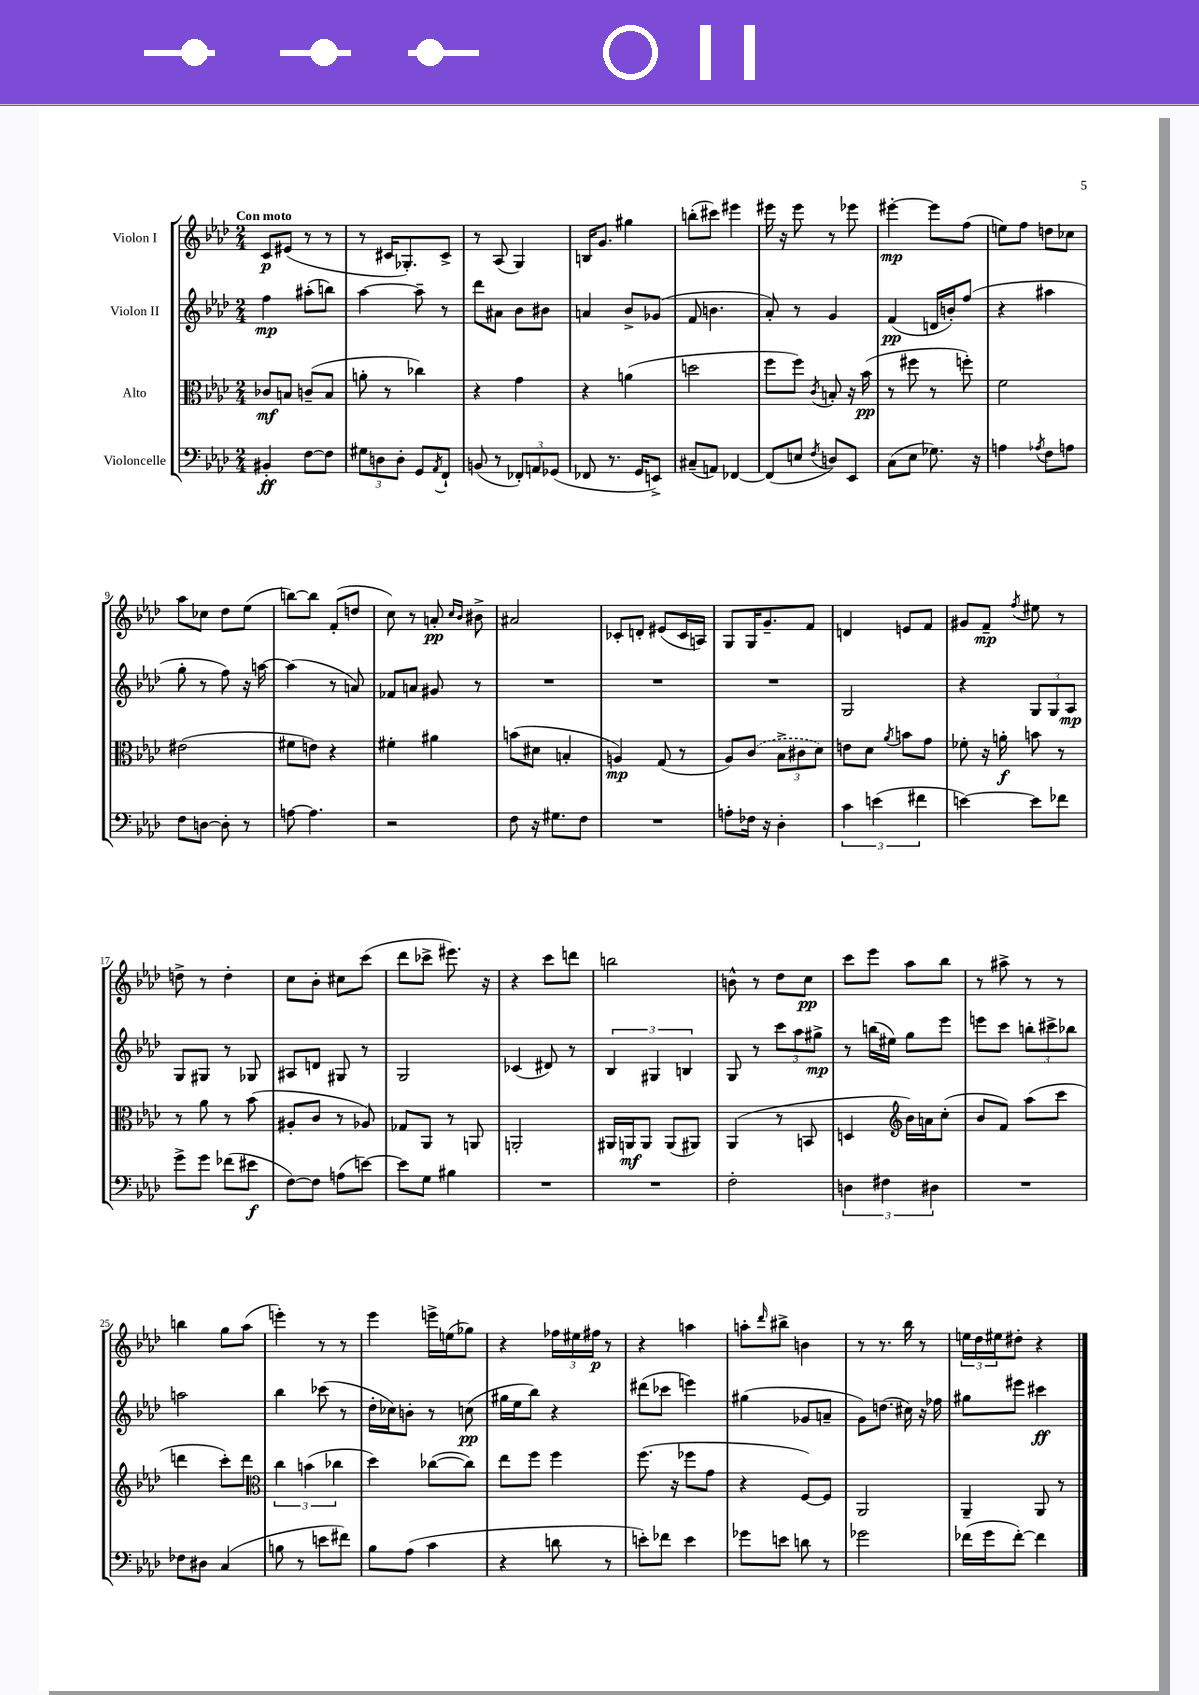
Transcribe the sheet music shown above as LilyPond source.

<<
\new StaffGroup <<
\new Staff = "s0" \with { instrumentName = "Violon I" } {
    \clef treble \key aes \major \numericTimeSignature \time 2/4 \tempo "Con moto"
    c'8\p eis'8( r8 r8 |
    r8 cis'16 ges8.-.) cis'8-> |
    r8 aes8( g4) |
    b16 g'8. gis''4 |
    b''8-.( cis'''8) eis'''4 |
    eis'''16 r16 eis'''8 r8 ees'''8 |
    eis'''4~-.\mp eis'''8 f''8( |
    e''8) f''8 d''8 ces''8 |
    aes''8 ces''8 des''8 ees''8( |
    b''8~) b''8 f'8-.( d''8 |
    c''8) r8 a'8-.\pp \grace { c''16 bes'16 } bis'8-> |
    ais'2 |
    ces'8-. d'8-. eis'8( ces'16 a16) |
    g8 g16 g'8.-- f'8 |
    d'4 e'8 f'8 |
    gis'8 f'8--\mp \acciaccatura { f''8 } eis''8 r8 |
    d''8-> r8 d''4-. |
    c''8 bes'8-. cis''8 c'''8( |
    des'''8 ces'''8-> eis'''8.) r16 |
    r4 c'''8 d'''8 |
    b''2 |
    b'8-^ r8 des''8 c''8\pp |
    c'''8 ees'''8 aes''8 bes''8 |
    r8 ais''8-> r8 r8 |
    b''4 g''8 aes''8( |
    e'''4-.) r8 r8 |
    ees'''4 e'''16-> e''16( ges''8) |
    r4 \tuplet 3/2 { fes''16 eis''16 fis''16\p } r8 |
    r4 a''4 |
    a''8-. \grace { des'''16 } bis''8-> b'4 |
    r8 r8. bes''16 r8 |
    \tuplet 3/2 { e''16 des''16 eis''16 } dis''8-. r4 \bar "|." |
}
\new Staff = "s1" \with { instrumentName = "Violon II" } {
    \clef treble \key aes \major \numericTimeSignature \time 2/4
    f''4\mp ais''8-.( b''8) |
    aes''4~ aes''8-- r8 |
    des'''8 ais'8 bes'8 bis'8 |
    a'4 bes'8-> ges'8( |
    f'8 b'4. |
    aes'8-.) r8 g'4 |
    f'4\pp( d'16 b'16-.) f''8( |
    r4 ais''4 |
    g''8-. r8 f''8) r16 a''16~ |
    a''4( r8 a'8) |
    fes'8 a'8 gis'8 r8 |
    R2 |
    R2 |
    R2 |
    g2 |
    r4 \tuplet 3/2 { g8 g8 aes8\mp } |
    g8 gis8 r8 ges8 |
    ais8 d'8 gis8 r8 |
    g2 |
    ces'4( dis'8) r8 |
    \tuplet 3/2 { bes4 gis4 b4 } |
    g8 r8 \tuplet 3/2 { c'''8 aes''8 gis''8->\mp } |
    r8 b''16( eis''16) g''8 ees'''8 |
    e'''8 c'''8 \tuplet 3/2 { b''8-. cis'''8-> bes''8 } |
    a''2 |
    bes''4 ces'''8( r8 |
    des''16-. ces''16) b'8-. r8 c''8\pp( |
    gis''16 ees''16 bes''8) r4 |
    dis'''8( ces'''8 e'''4) |
    gis''4( ges'8 a'8-- |
    g'8) d''8.( cis''16) r16 fes''16 |
    gis''8 eis'''8 cis'''4\ff \bar "|." |
}
\new Staff = "s2" \with { instrumentName = "Alto" } {
    \clef alto \key aes \major \numericTimeSignature \time 2/4
    ces'8\mf b8 c'8--( b8 |
    a'8-. r8 ces''4) |
    r4 g'4 |
    r4 a'4( |
    d''2 |
    f''8 f''8) \acciaccatura { c'8 } b8-. r16 bes'16\pp( |
    r8 fis''8 r8 f''8-.) |
    f'2 |
    eis'2( |
    fis'8 e'8) r4 |
    fis'4-. ais'4 |
    b'8( dis'8 b4-. |
    a4\mp) g8( r8 |
    aes8) \once \slurDashed c'8( \tuplet 3/2 { bes8-> cis'8 des'8) } |
    e'8 des'8 \acciaccatura { aes'8 } b'8 g'8 |
    fes'8-. r16 a'16-.\f b'8 r8 |
    r8 aes'8 r8 bes'8( |
    ais8-. c'8 r8 aes8) |
    ges8 aes,8 r8 a,8 |
    a,2-. |
    ais,16 a,16\mf a,8 a,8( ais,8) |
    aes,4( r8 b,8 |
    d4 \clef treble bes'16) a'16 c''8-.( |
    bes'8 f'8) aes''8( c'''8 |
    d'''4 c'''8-.) d'''8 |
    \clef alto \tuplet 3/2 { c''4 b'4( ces''4 } |
    des''4) ces''8~( ces''8) |
    ees''8 f''8 f''4 |
    f''8.( r16 fes''8 g'8 |
    r4 f8~) f8 |
    aes,2 |
    aes,4-- aes,8 r8 \bar "|." |
}
\new Staff = "s3" \with { instrumentName = "Violoncelle" } {
    \clef bass \key aes \major \numericTimeSignature \time 2/4
    bis,4-.\ff f8~ f8 |
    \tuplet 3/2 { gis8 d8 d8-. } g,8 \acciaccatura { aes,8 } f,8-! |
    b,8( r8 \tuplet 3/2 { fes,8-.) a,8 ges,8( } |
    fes,8 r8. g,16 e,8->) |
    cis8--( a,8) fes,4~ |
    fes,8( e8 \acciaccatura { f8 } d8) ees,8 |
    c8( ees8 ges8.) r16 |
    a4 \acciaccatura { aes8 } f8 a8 |
    f8 d8~ d8-. r8 |
    a8~ a4. |
    r2 |
    f8 r16 gis8. f8 |
    R2 |
    a8-. fes16 r16 des4-. |
    \tuplet 3/2 { c'4 e'4( fis'4 } |
    e'4~) e'8 fes'8 |
    g'8-> g'8 fes'8( eis'8\f |
    f8~) f8 a8( e'8~) |
    e'8 g8 bis4 |
    R2 |
    R2 |
    f2-. |
    \tuplet 3/2 { d4 fis4 dis4 } |
    R2 |
    fes8 dis8 c4( |
    b8 r8 e'8 fis'8) |
    bes8 aes8( c'4 |
    r4 d'8 r8 |
    e'8-.) fes'8 e'4 |
    ges'8 e'8 d'8 r8 |
    ges'2 |
    fes'16( g'16 fes'8~-.) fes'4 \bar "|." |
}
>>
>>
